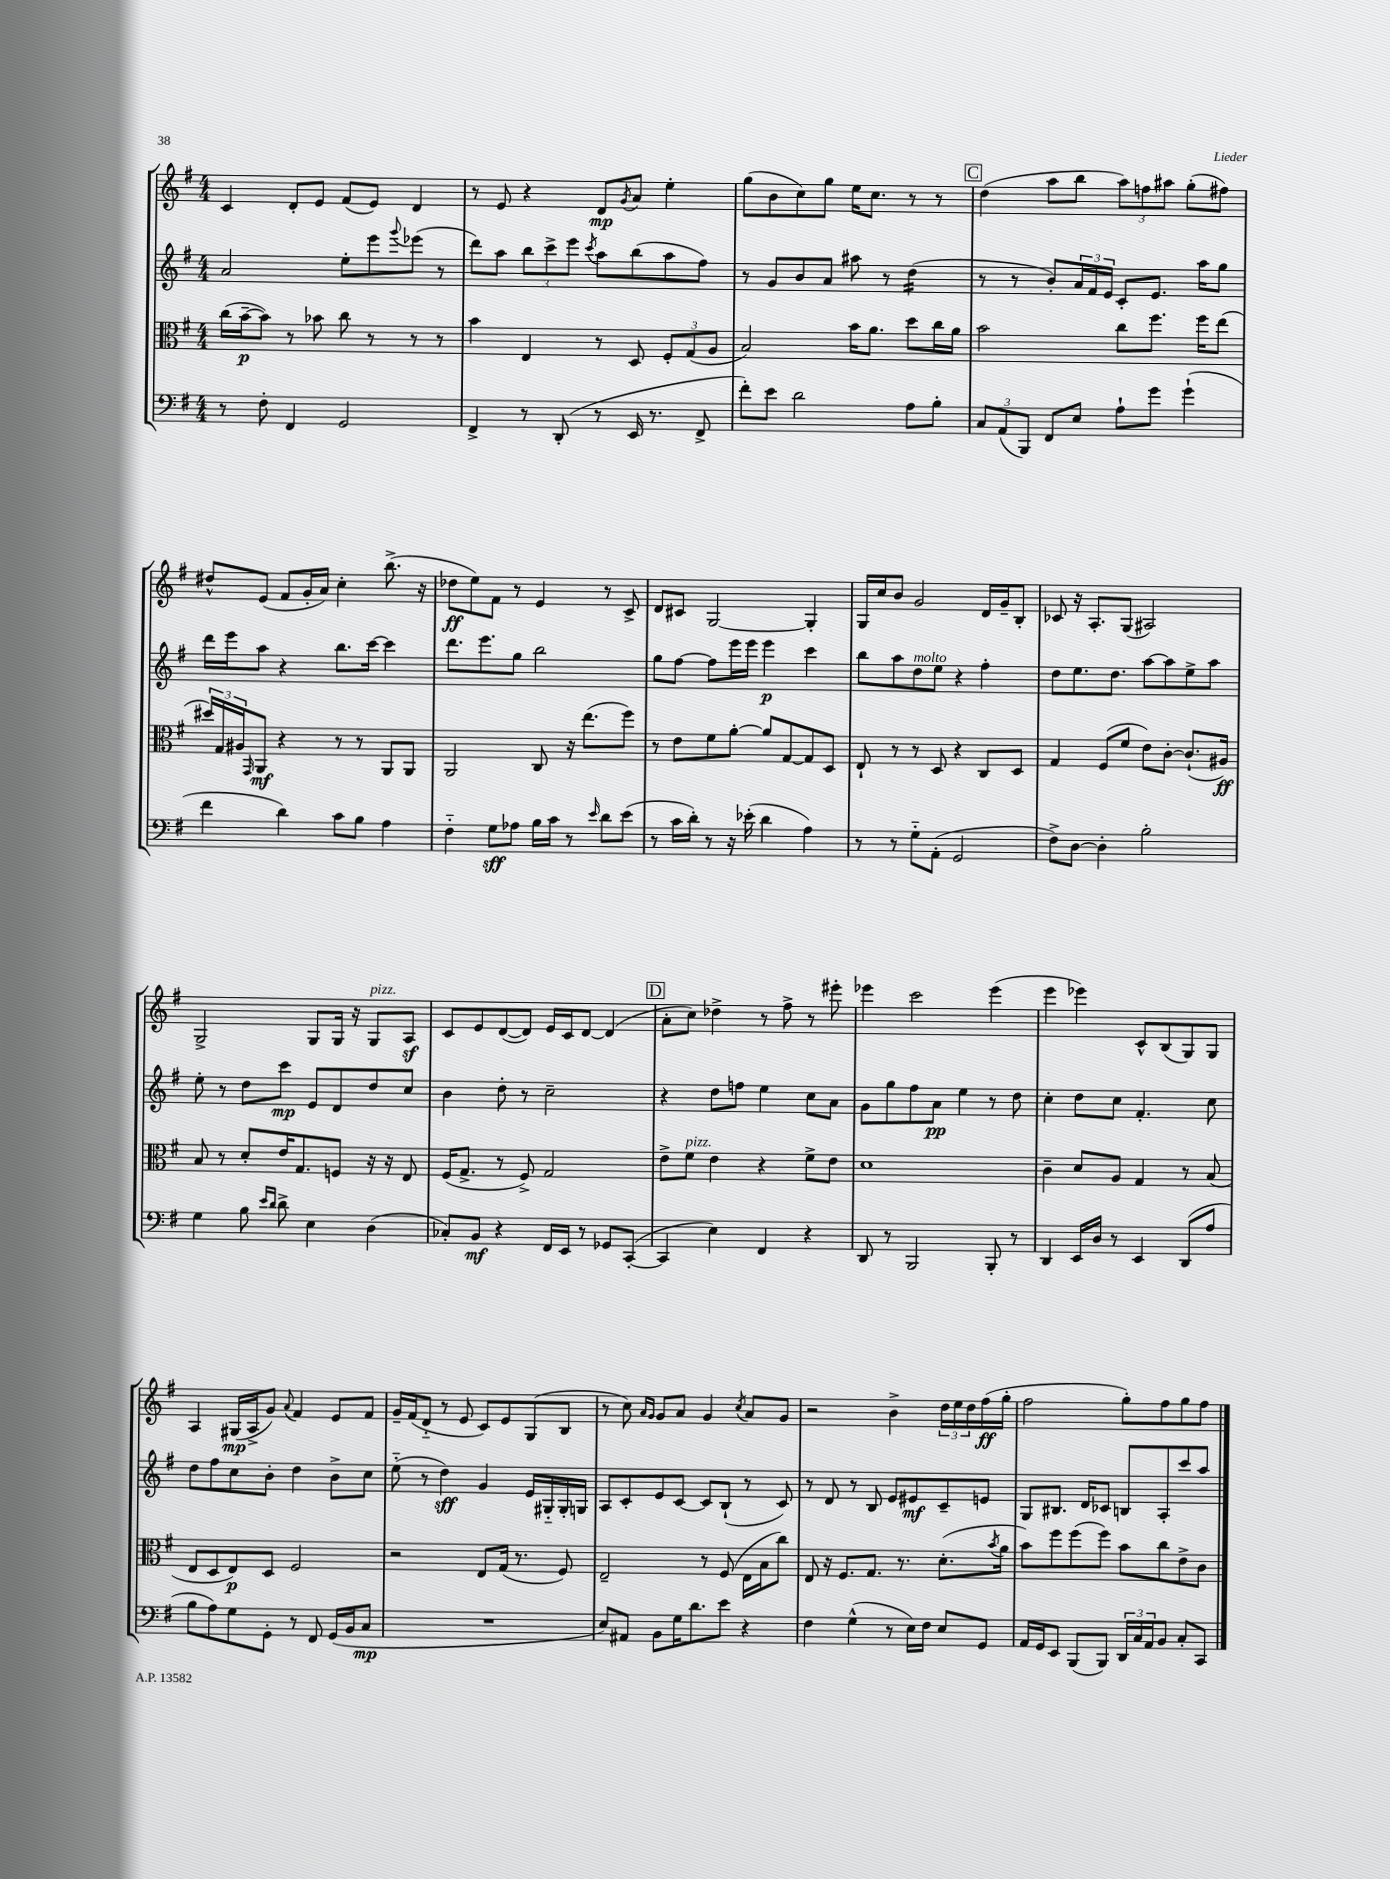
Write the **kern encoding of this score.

**kern	**kern	**kern	**kern
*staff4	*staff3	*staff2	*staff1
*clefF4	*clefC3	*clefG2	*clefG2
*k[f#]	*k[f#]	*k[f#]	*k[f#]
*M4/4	*M4/4	*M4/4	*M4/4
8r	(16cc	2a	4c
.	[16b~	.	.
8F#'	8b])	.	.
4FF#	8r	.	8d'
.	8b-	.	8e
2GG	8cc	8ee'	(8f#
.	8r	8eee	8e)
.	.	8qqggg	.
.	8r	(8eee-	4d
.	8r	8r	.
=	=	=	=
4FF#^	4b	8ddd)	8r
.	.	8aa	8e
8r	4E	12bb	4r
.	.	12ccc^	.
(8DD'	.	.	.
.	.	12eee	.
.	.	8qccc	.
8r	8r	8aa	8d
.	.	.	8qg
16EE	8D	(8bb	8a
8.r	.	.	.
.	12F#'	8aa	4ee'
.	(12G	.	.
8FF#^	.	8ff#)	.
.	12A	.	.
=	=	=	=
8f#')	2B)	8r	(8gg
8e	.	8g	8b
2d	.	8b	8cc)
.	.	8a	8gg
.	16b	8aa#	16ee
.	8.a	.	8.cc
.	.	8r	.
8A	8dd	(4dd	8r
8B'	16cc	.	8r
.	16a	.	.
=	=	=	=
12C	2b	8r	(4dd
(12AA	.	.	.
.	.	8r	.
12BBB)	.	.	.
8FF#	.	8b')	8aa
8E	.	24a	8bb
.	.	24f#	.
.	.	24e	.
8A`	8cc	8c'	12aa)
.	.	.	12ff
8g	8.ff#	8.e	.
.	.	.	12aa#
(4g`	.	.	(8gg'
.	16ff#	16aa	.
.	(8ee	8gg	8ff#)
=	=	=	=
4f#	24dd#)	16ddd	8dd#^^
.	24G	.	.
.	.	16eee	.
.	24A#	.	.
.	16qqGG	.	.
.	8AA	8aa	(8e
4d)	4r	4r	8f#
.	.	.	16g'
.	.	.	16a)
8c	8r	8.bb	4cc'
8B	8r	.	.
.	.	[16ccc	.
4A	8AA	4ccc]	(8.bb^
.	8AA	.	.
.	.	.	16r
=	=	=	=
4F#'~	2AA	8.ddd	8dd-
.	.	.	8ee)
.	.	8.eee	.
8G	.	.	8f#
8A-	.	8gg	8r
16B	8C	2bb	4e
16c	.	.	.
8r	16r	.	.
.	(8.ee	.	.
16qqe	.	.	.
8d	.	.	8r
(8e	8ff#)	.	8c^
=	=	=	=
8r	8r	8gg	8d
16c	8e	[8ff#	8c#
16d')	.	.	.
8r	8f#	8ff#]	[2G
16r	[8a'	16eee	.
(16e-'	.	16eee	.
4d	8a]	4eee	.
.	[8G	.	.
4A)	8G]	4ccc	4G']
.	8D	.	.
=	=	=	=
8r	8E`	8bb	16G
.	.	.	16cc
8r	8r	8aa	8b
8G'~	8r	8dd	2g
(8AA'	8D	8ee	.
2GG	4r	4r	.
.	8C	4ff#'	16d
.	.	.	16g~
.	8D	.	8B'
=	=	=	=
8F#^)	4G	8dd	8c-
[8D	.	8.ee	16r
.	.	.	8.A'
4D']	(8F#	.	.
.	.	8.dd	.
.	8f#	.	(8G
2B'	8e)	[8aa	2A#)
.	[8c'	8aa]	.
.	(8.c`]	8ee^	.
.	.	8aa	.
.	16A#)	.	.
=	=	=	=
4G	8B	8ee'	2G^
.	8r	8r	.
8B	8d'	8dd	.
16qqe	.	.	.
16qqd	.	.	.
8d^	16e	8ccc	.
.	8.G	.	.
4E	.	8e	8G
.	8F	8d	16G
.	.	.	16r
(4D	16r	8dd	8G
.	16r	.	.
.	8E	8cc	8A
=	=	=	=
8C-')	(16F#	4b	8c
.	8.G^	.	.
8BB	.	.	8e
4r	8r	8dd'	([8d
.	8F#^)	8r	8d])
16FF#	2G	2cc~	16e
16EE	.	.	16c
8r	.	.	[8d
8GG-	.	.	(4d]
([8CC'	.	.	.
=	=	=	=
4CC]	8e^	4r	8a'
.	8f#	.	8cc)
4E)	4e	8dd	4dd-^
.	.	8ff	.
4FF#	4r	4ee	8r
.	.	.	8ff#^
4r	8f#^	8cc	8r
.	8e	8a	8eee#'
=	=	=	=
8DD	1d	8g	4eee-
8r	.	8gg	.
2BBB	.	8ff#	2ccc
.	.	8a	.
.	.	4ee	.
8BBB'	.	8r	(4eee-
8r	.	8dd	.
=	=	=	=
4DD	4c~	4cc'	4eee
16EE	8d	8dd	4eee-)
16D	.	.	.
8r	8A	8cc	.
4EE	4G	4.f#'	8c^^
.	.	.	(8B
(8DD	8r	.	8G)
8A	(8B	8cc	8G
=	=	=	=
8B	8E	8dd	4A
8A)	8D	8ff#	.
8G	8E)	8cc	(16G#
.	.	.	16A^
8GG'	8D	8b'	8g)
.	.	.	8qqa
8r	2F#	4dd	4f#
8FF#	.	.	.
(16GG	.	8b^	8e
16BB	.	.	.
8C	.	8cc	8f#
=	=	=	=
1r	2r	(8ee'~	16g~
.	.	.	(16f#
.	.	8r	8d'~
.	.	4dd)	8r
.	.	.	8e
.	8E	4g	8c)
.	(16G	.	8e
.	8.r	.	.
.	.	16e	(8G
.	.	16G#'~	.
.	8F#)	16G#'	8B
.	.	16G	.
=	=	=	=
8E)	2E~	8A	8r
8AA#	.	8c'	8cc)
.	.	.	16qqa
.	.	.	16qqg
8BB	.	8e	8g
16G	.	[8c	8a
8.d	.	.	.
.	8r	8c]	4g
8e	(8F#	(8B`	.
.	.	.	8qcc
4r	16E	8r	8a
.	16B	.	.
.	8cc)	8c)	8g
=	=	=	=
4F#	8E	8r	2r
.	16r	8d	.
.	8.F#	.	.
(4G^^	.	8r	.
.	8.G	8B	.
8r	.	8e	4b^
.	8.r	.	.
16E)	.	8e#	.
16F#	.	.	.
8E	(8.d'	8c~	24dd
.	.	.	24ee
.	.	.	24dd
8GG	.	8e	(16ff#
.	8qb	.	.
.	16a	.	16gg'
=	=	=	=
16AA	8b)	8G	2ff#
16GG	.	.	.
8EE	8ff#	8.B#	.
(8BBB	(8ff#	.	.
.	.	16d	.
8BBB)	8ff#)	8c-	.
24DD	8b	8B	8gg')
24C	.	.	.
24AA	.	.	.
8BB	8cc	8A'	8ff#
8C'	8e^	8ccc	8gg
8CC	8c	8aa	8ff#
==	==	==	==
*-	*-	*-	*-
